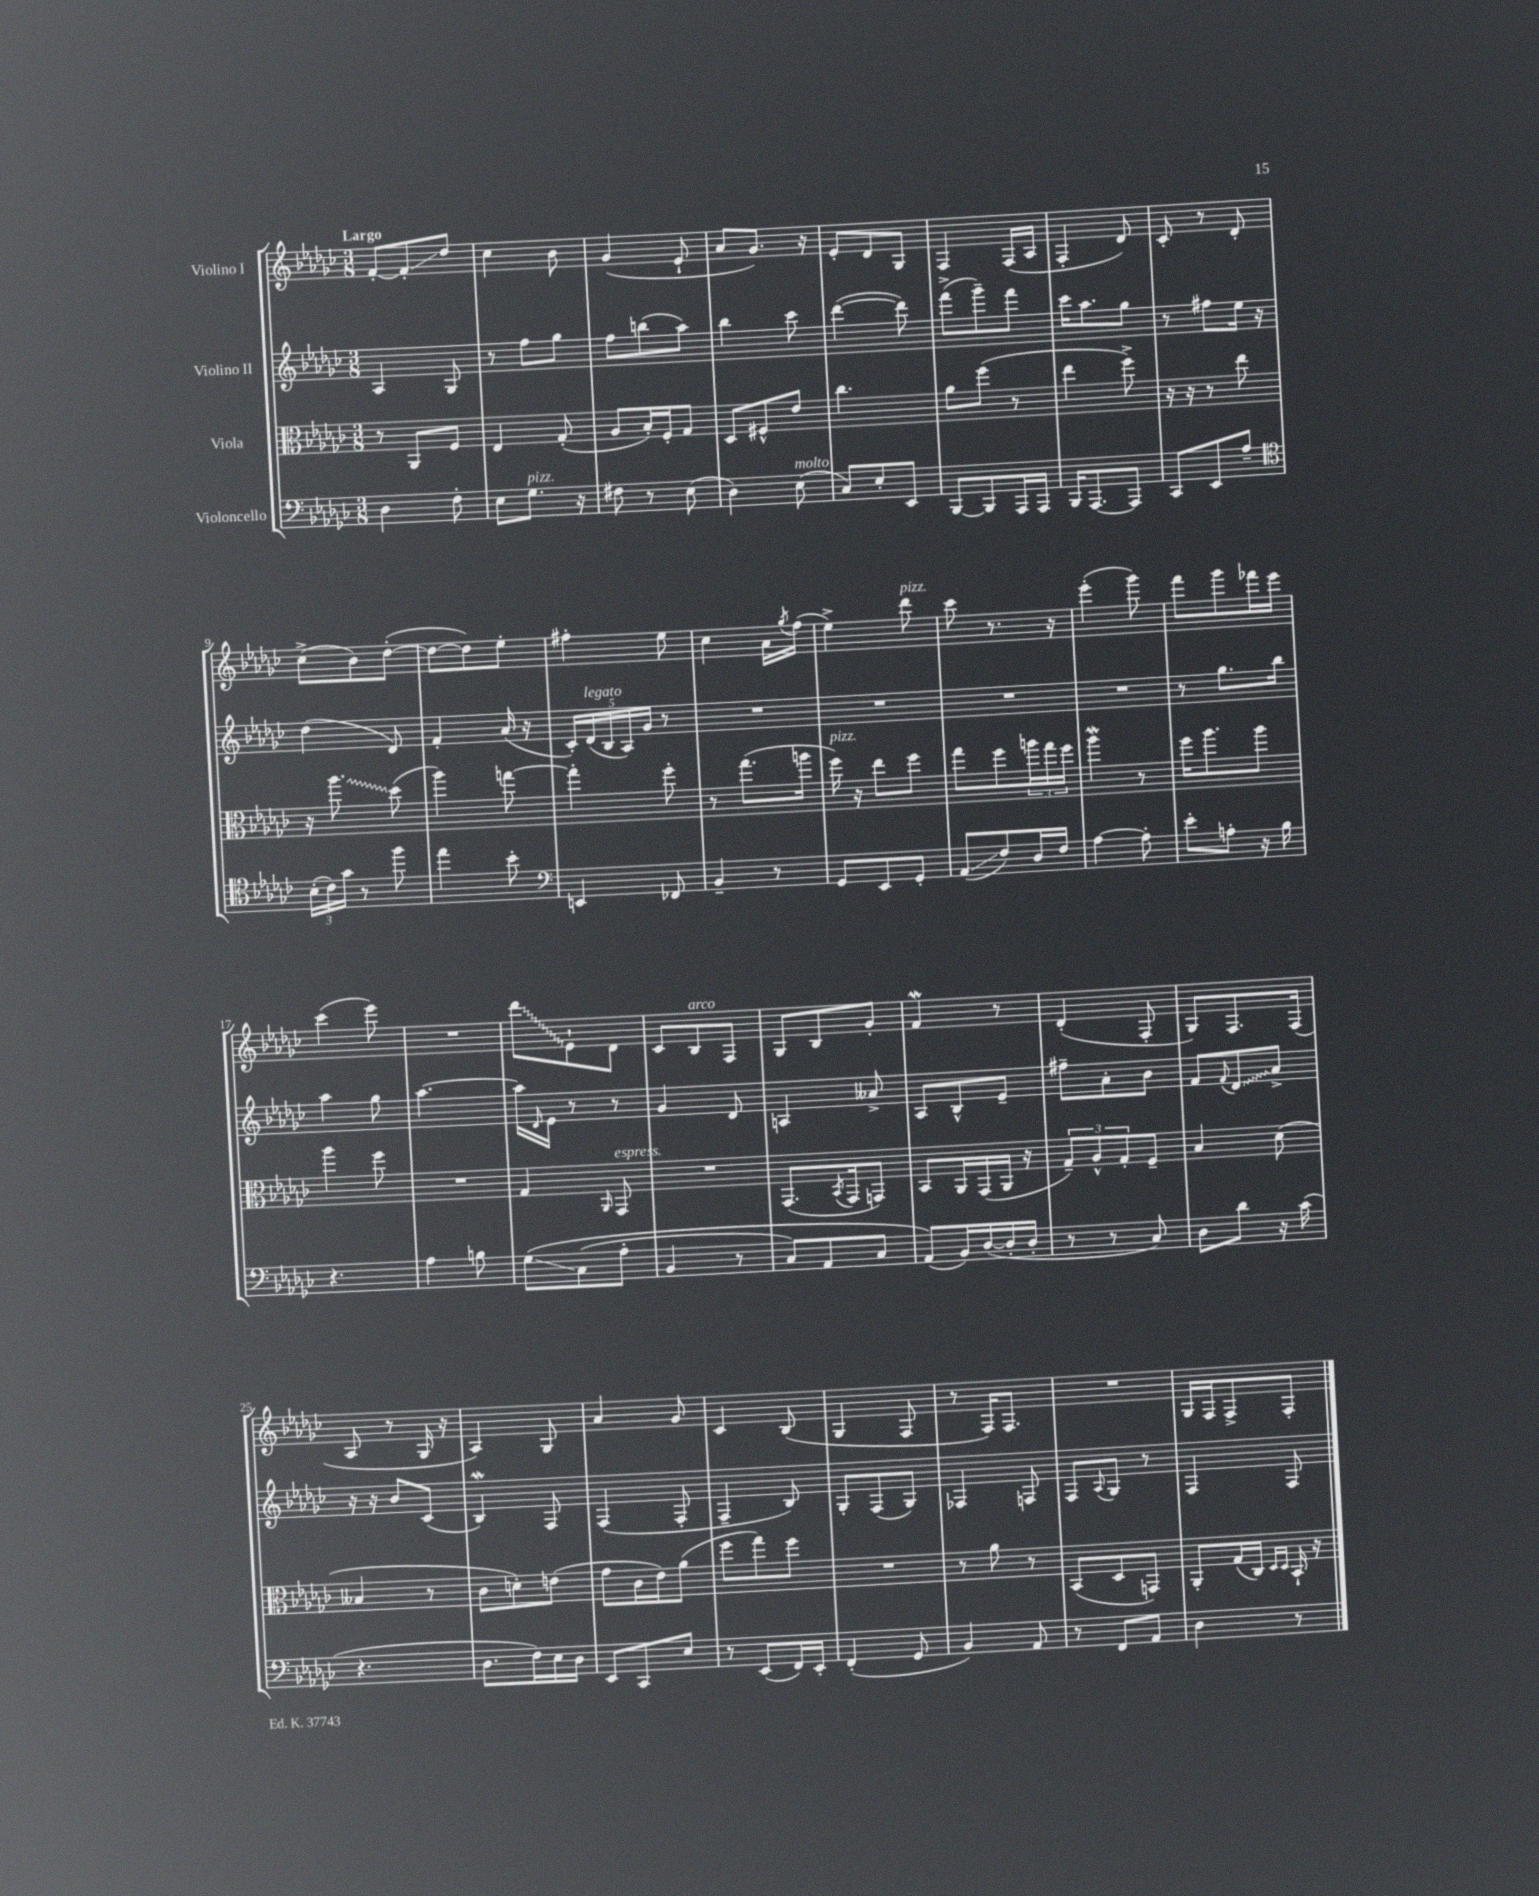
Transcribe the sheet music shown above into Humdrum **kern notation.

**kern	**kern	**kern	**kern
*staff4	*staff3	*staff2	*staff1
*clefF4	*clefC3	*clefG2	*clefG2
*k[b-e-a-d-g-c-]	*k[b-e-a-d-g-c-]	*k[b-e-a-d-g-c-]	*k[b-e-a-d-g-c-]
*M3/8	*M3/8	*M3/8	*M3/8
4D-\	8r	4A-/	[8f'/L
.	8AA-/L	.	8f'/]
8F'\	8F/J	8G-/	8dd-/J
=	=	=	=
8E-\L	4E-/	8r	4cc-\
8.G-\J	.	8ff\L	.
.	(8G-'/	8gg-\J	8b-\
16r	.	.	.
=	=	=	=
8F#\	8A-/L	8ff\L	(4g-/
8r	16B-'/L)	(8bb\	.
.	16F'/J	.	.
(8E-\	8G-/J	8aa-\J)	8e-`/
=	=	=	=
4D-\)	8D-/L	4bb-\	8a-/L
.	8F#^^/	.	8.g-/J)
(8E-\	8e-/J	8ccc-\	.
.	.	.	16r
=	=	=	=
8C-/L)	4.cc-\	([4ddd-\	8e-'/L
8E-'/	.	.	8d-/
8EE-/J	.	8ddd-\])	8G-/J
=	=	=	=
[8BBB-/L	8a-\L	(8fff^\L	4F/
8BBB-/]	(8ff\J	8ggg-~\)	.
16AAA-/L	8r	8fff\J	(16F/LL
16AAA-/JJ	.	.	16A-/JJ
=	=	=	=
16BBB-/LK	4ee-\	16ccc-\LK	4F'/
[8.AAA-/	.	8.aa-\	.
8AAA-/]J	8ff^\)	8gg-\J	8d-/)
=	=	=	=
8CC-/L	16r	8r	8c-'/
.	16r	.	.
8EE-/	8r	8ff#\L	8r
8A-~/J	8ee-\	16ee-\Jk	8d-'/
.	.	16r	.
=	=	=	=
*clefC4	*	*	*
(24B-'\LL	16r	(4dd-\	(8cc-^\L
24c-\)	.	.	.
.	8.aa-\	.	.
24g-\JJ	.	.	.
8r	.	.	8b-\)
8ff\	(8dd-\	8d-/)	([8dd-'\J
=	=	=	=
4ee-\	4aa-\)	4f'/	8dd-\_L
.	.	.	8dd-\])
8b-'\	[8gg\	(16a-/	8ee-'\J
.	.	16r	.
=	=	=	=
*clefF4	*	*	*
4EE/	4gg'\]	20c-'/LL)	4ff#'\
.	.	(20d-/	.
.	.	20B-/	.
.	.	20A-/)	.
.	.	20g-/JJ	.
8FF-/	8ff'\	8r	8ee-\
=	=	=	=
4BB-~/	8r	4.r	4cc-\
.	(8.gg-\L	.	.
8r	.	.	16a-\LL
.	.	.	8qgg-/
.	16aa\Jk	.	(16ff\JJ
=	=	=	=
8GG-/L	16ff\)	4.r	4ee-^\)
.	16r	.	.
8EE-/	8ee-\L	.	.
8GG-'/J	8ff\J	.	8ddd-\
=	=	=	=
(8AA-/L	8gg-\L	4.r	8ccc-\
8F/)	8ff\	.	8.r
16D-/L	24aa\L	.	.
.	24gg-\	.	.
16F/JJ	.	.	16r
.	24ff\JJ	.	.
=	=	=	=
[4A-\	4aa-\	4.r	(4eee-'\
8A-'\]	8r	.	8ggg-\)
=	=	=	=
8e-'\L	16ff\LK	8r	8fff\L
.	8.aa-\	.	.
8A'\J	.	8.gg-\L	8ggg-\
16r	8aa-\J	.	16fff-\L
16B-\	.	16bb-\Jk	16eee-\JJ
=	=	=	=
4.r	4aa-\	4aa-\	(4ccc-\
.	8ff\	8gg-\	8eee-\)
=	=	=	=
4A-\	4.r	[4.aa-\	4.r
8B\	.	.	.
=	=	=	=
&(8G-\L	4G-/	16aa-\]LL	8ddd-\L
.	.	16qqd-/	.
.	.	16e-\JJ	.
(8C-\	.	8r	8e-`\
.	16qqAA-/	.	.
8A-'\J	8GG-/	8r	8d-\J
=	=	=	=
4BB-/	4.r	4g-/	8c-/L
.	.	.	8B-/
8r	.	8d-/	8F/J
=	=	=	=
8C-/L)	(8.GG-/L	4A/	8G-/L
8AA-/	.	.	8B-/
.	8qBB-/	.	.
.	16GG-/k	.	.
8C-/J	8GG/J)	8a--^/	8g-'/J
=	=	=	=
(8AA-/L&)	8BB-/L	8A-/L	4f/
16BB-/L)	16AA-/L	8B-^^/	.
([16D-/	(16GG-/	.	.
16D-'/]	16AA-/JJ	8e-~/J	8r
16D-'/JJ	16r	.	.
=	=	=	=
8r	12G-~/L)	8ff#~\L	(4d-'/
.	12A-^^/	.	.
8r	.	8a-'\	.
.	12G-'/	.	.
8C-/)	8F~/J	8b-\J	8F'/
=	=	=	=
8D-\L	4B-/	8f/L	8G-/L)
.	.	8qqf/	.
8d-\J	.	8d-/	8.F/
16r	(8d-\	8a-^/J	.
(16c-\	.	.	(16F/Jk
=	=	=	=
4.r	4B--/	16r	8A-/
.	.	16r	.
.	.	8b-/L	8r
.	8r	(8c-/J	16G-/
.	.	.	16r
=	=	=	=
8.D-\L	8c-\L	4B-/)	4A-/)
.	8d'\)	.	.
16F\L)	.	.	.
16E-\	(8e\J	8F/	8G-/
16D-\JJ	.	.	.
=	=	=	=
8EE-/L	8g-\L	(4F/	4a-/
8CC-/	16c-\L	.	.
.	16e-\J)	.	.
8E-/J	(8a-\J	8F'/	8g-/
=	=	=	=
8r	8ff\L	4F~/	4c-/
(8EE-/L	8gg-\)	.	.
16FF/L)	8ff\J	8B-/)	(8B-/
16EE-'/JJ	.	.	.
=	=	=	=
(4FF'/	4.r	8G-'/L	4G-/
.	.	(8F/	.
8GG-/	.	8G-/J)	8F/
=	=	=	=
4BB-/)	8r	4F-/	8r
.	8a-\	.	16F/LK)
.	.	.	8.F/J
8AA-/	8r	8F/	.
=	=	=	=
8r	(8BB-/L	8F/L	4.r
.	.	8qqA-/	.
8FF/L	8D-/	8G-/J	.
8AA-/J	8GG/J)	8r	.
=	=	=	=
4D-\	8AA-'/L	4F/	16G-/LL
.	.	.	16F/J
.	(16G-/L	.	8F^/
.	16C-/JJ)	.	.
.	16qqD-/LL	.	.
.	16qqD-/JJ	.	.
8r	16BB-`/	8F/	8F'/J
.	16r	.	.
==	==	==	==
*-	*-	*-	*-
